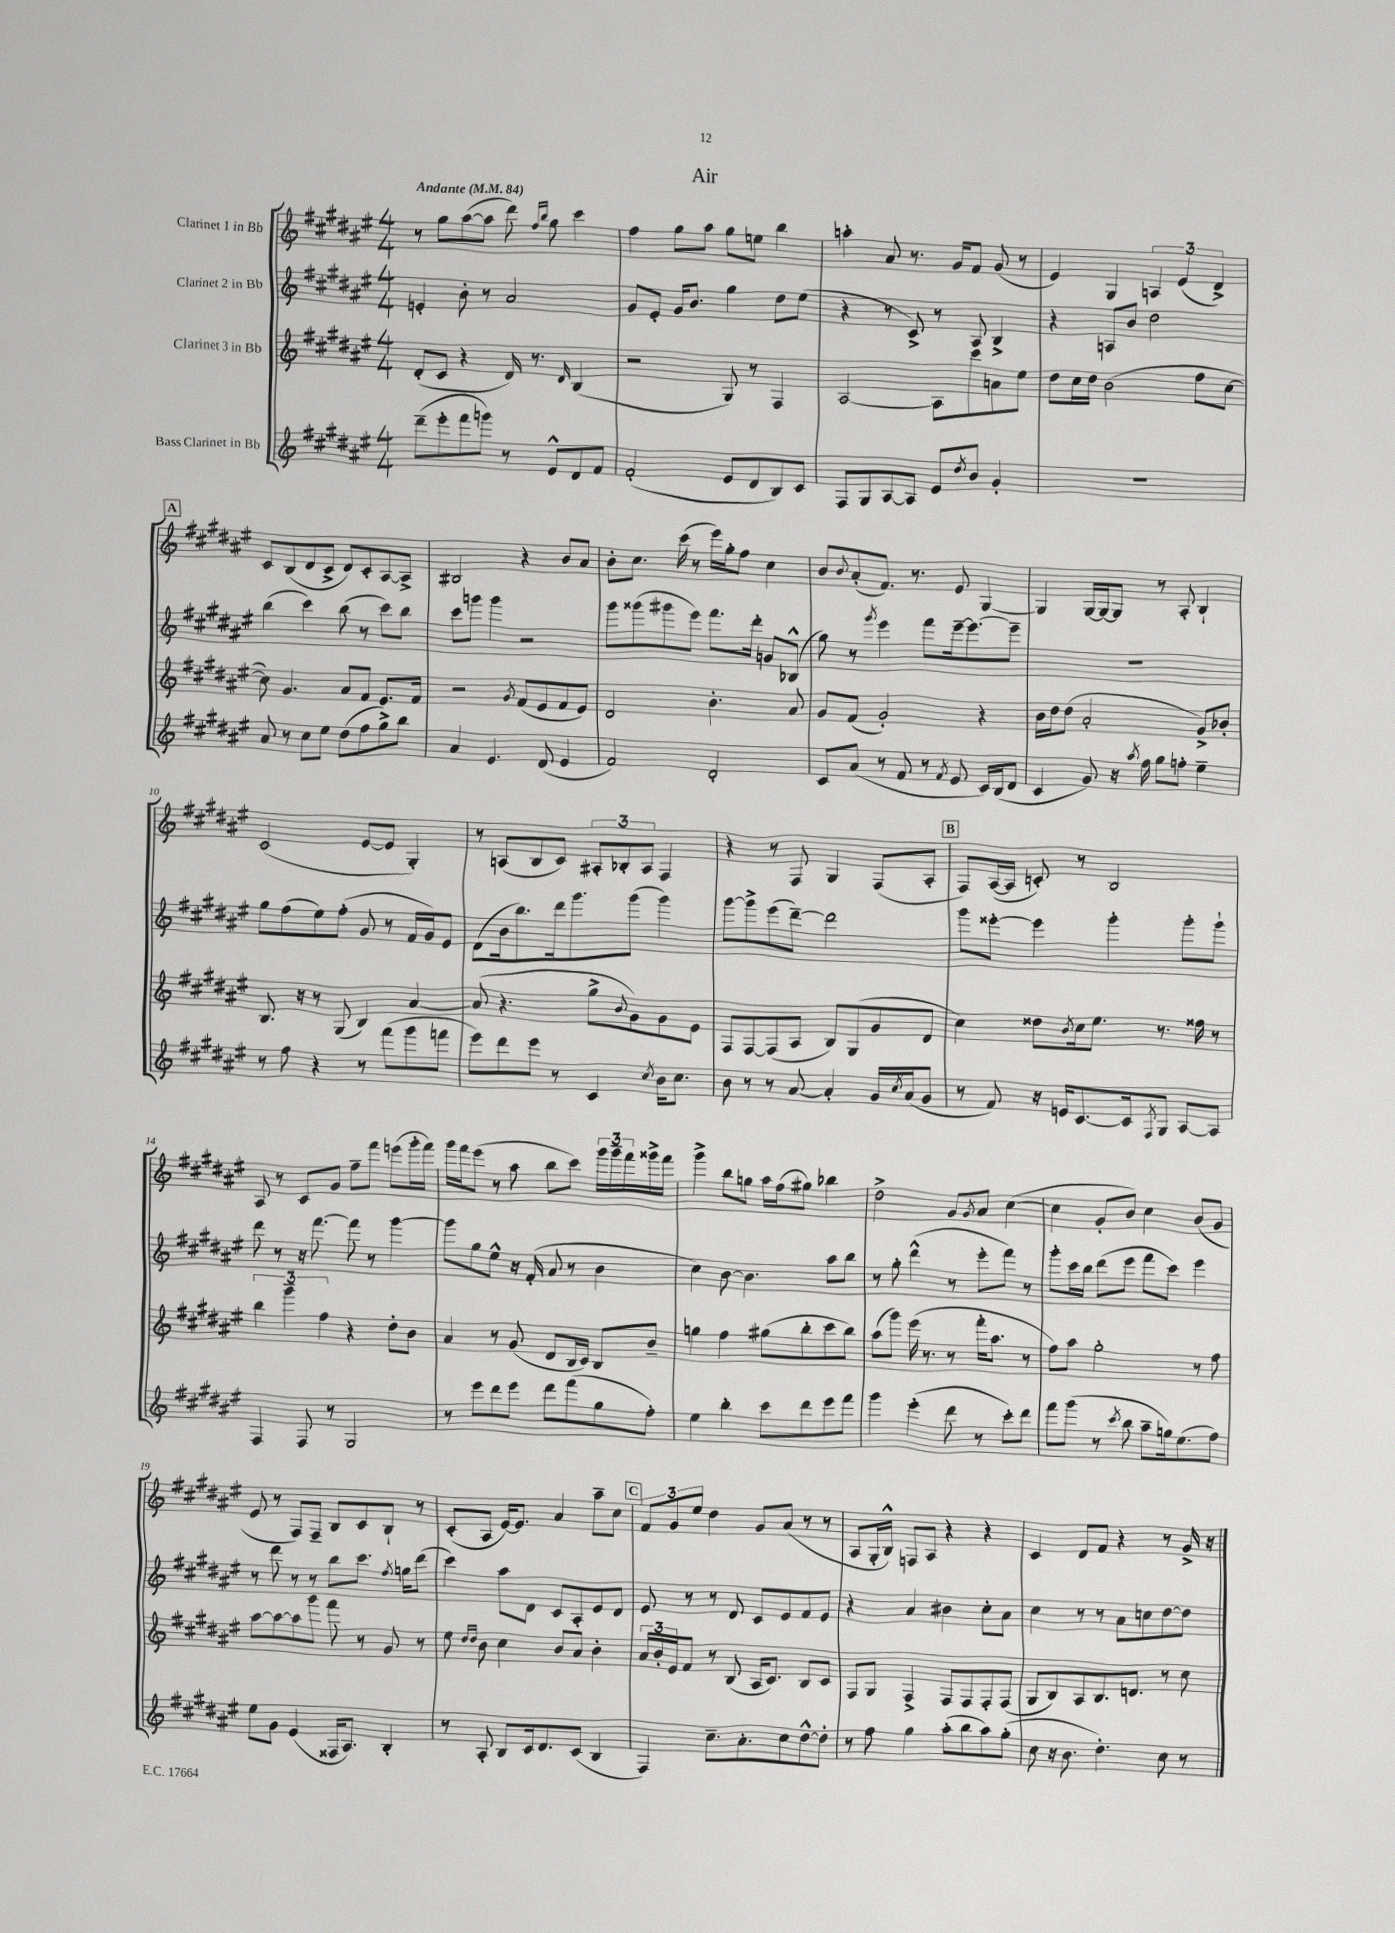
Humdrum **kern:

**kern	**kern	**kern	**kern
*staff4	*staff3	*staff2	*staff1
*clefG2	*clefG2	*clefG2	*clefG2
*k[f#c#g#d#a#e#]	*k[f#c#g#d#a#e#]	*k[f#c#g#d#a#e#]	*k[f#c#g#d#a#e#]
*M4/4	*M4/4	*M4/4	*M4/4
*MM84	*MM84	*MM84	*MM84
(8ddd#~\L	(8d#'/L	4e'/	8r
8eee#'\	8c#/J	.	8gg#\L
8fff#\	4r	8b'\	([8aa#\
8ggg\J)	.	8r	8aa#\]J
8r	16d#/)	2a#/	8ddd#\)
.	8.r	.	.
.	.	.	16qqff#/LL
.	.	.	16qqbb/JJ
8e#^^/L	.	.	8gg#\
.	16qqd#/	.	.
8d#/	(4B/	.	4ccc#\
8f#/J	.	.	.
=	=	=	=
(2f#'/	2r	8g#/L	4ff#\
.	.	8e#'/J	.
.	.	16g#/LK	8gg#\L
.	.	8.b/J	.
.	.	.	8aa#\J
8e#/L	8G#/)	4gg#\	8gg#\L
8d#/	8r	.	8ee\J
8B/)	4F#/	8dd#\L	4bb\
8c#/J	.	(8ee#\J	.
=	=	=	=
8F#/L	[2A#/	4r	4aa'\
8G#/	.	.	.
[8A#/	.	8r	8a#/
8A#/]J	.	8c#^/)	8.r
8e#/L	8A#\]L	8r	.
.	.	.	16g#/LK
8qdd#/	.	.	.
8b/J	8ccc#\	8A#/	8f#/J
4g#'/	8a\	4B^/	(8g#/
.	8ee#\J	.	8r
=	=	=	=
1r	8dd#\L	4r	4e#/)
.	16cc#\L	.	.
.	16dd#\JJ	.	.
.	(2b\	8A/L	4G#/
.	.	8b/J	.
.	.	2dd#\	6A/
.	.	.	(6e#/
.	8ff#\L	.	.
.	.	.	6d#^/)
.	[8cc#\J	.	.
=	=	=	=
8a#/	8cc#\])	(4bb\	8c#/L
8r	4.g#/	.	(8B/
8cc#\L	.	4ccc#\)	8d#/
8ee#\J	.	.	8c#^/J
(8dd#\L	8a#/L	(8bb\	8d#/L)
8ff#\	8f#/J	8r	8c#'/
8gg#^\)	8.e#/L	8ccc#\L)	[8A#/
8bb\J	.	8bb\J	8A#^/]J
.	16f#/Jk	.	.
=	=	=	=
4a#/	2r	8ccc#\L	2B#/
.	.	8ggg\J	.
4.e#/	.	4ggg\	.
.	8qg#/	.	.
.	(8f#/L	2r	4r
(8d#/	8e#/	.	.
4e#/	8f#/	.	8b/L
.	8e#/J)	.	8a#/J
=	=	=	=
2f#/)	2d#/	8ggg#\L	8b'\L
.	.	(8ggg##\	8.cc#\J
.	.	8ggg#\	.
.	.	.	(16ccc#\
.	.	8eee#\J)	8r
2d#'/	4.b'\	8.fff#\L	16eee#\LL)
.	.	.	16gg#'\J
.	.	.	8ff#\J
.	.	16ddd#'\Jk	.
.	.	8g/L	4cc#\
.	8a#/	(8B-^^/J	.
=	=	=	=
8c#/L	8g#/L	8gg#\)	8b/L
.	.	.	8qqb/
(8a#/J	(8f#/J	8r	(8a#'/
.	.	8qggg#/	.
8r	2g#'/)	4eee#\	8.f#/J)
8f#/	.	.	.
.	.	.	8.r
8r	.	8fff#\L	.
8qf#/	.	.	.
8e#/	.	[16eee#~\k	8e#/
.	.	8.eee#\_	.
16c#/LL)	4r	.	[4G#/
(16B/J	.	.	.
8d#/J	.	8eee#~\]J	.
=	=	=	=
4c#/	16b\LL	1r	4G#/]
.	16dd#\J	.	.
.	(8dd#\J	.	.
8g#/)	2a#'/	.	[16G#/LL
.	.	.	16G#/_J
16r	.	.	8G#/]J
8qaa#/	.	.	.
16ff#\	.	.	.
8gg#\L	.	.	8r
8ff'\J	.	.	8A#'/
4ee#~\	8g#^/L)	.	4B`/
.	8b-'/J	.	.
=	=	=	=
8r	8.B/	8gg#\L	(2c#/
8ff#\	.	(8ff#\	.
.	16r	.	.
4r	8r	8ee#\)	.
.	(8G#/	(8ff#'\J	.
8r	4B/)	8g#/	[8e#/L
(8fff#\L	.	8r	8e#/]J
8ggg#\	[4a#/	16f#/LL	4G#'/)
.	.	16g#/J)	.
8fff\J	.	8e#/J	.
=	=	=	=
8eee#\L)	(8a#/]	(8d#\L	8r
8ddd#\	4.r	16b\k	(8A/L
.	.	8.bb\)	.
8eee#\J	.	.	8B/
8r	.	16ddd#\k	8c#/J)
.	.	8.ggg#\	.
4c#/	8gg#^\L	.	12A#'/L
.	.	.	12B-'/
.	8qqb/	.	.
.	8g#\)	(8ggg#\J	.
.	.	.	12A#/J
8qcc#/	.	.	.
16b\LK	8g#\	4ggg#\)	4F#/
8.cc#\J	.	.	.
.	8e#\J	.	.
=	=	=	=
8b\	8F#/L	[8ggg#\L	4r
8r	[8F#/	8ggg#^\]	.
8r	(8F#/]	(8eee#\	8r
[8a#/	8A#/J	[8ddd#~\J)	8F#/
4a#'/]	8B/L)	2ddd#\]	4G#/
.	(8G#/	.	.
16g#/LL	8g#/	.	(8F#/L
8qcc#/	.	.	.
(16a#/J	.	.	.
8g#/J	8d#/J	.	8A#'/J
=	=	=	=
8r	4cc#\)	8ggg#\L	8F#/L)
8f#/)	.	[8eee##'\J	([16A#/L
.	.	.	16A#/]JJ
16r	8dd##\L	4eee##\]	8c'/)
16e/LK	.	.	.
.	8qb/	.	.
[8.c#/	16cc#\k	.	8r
.	8.ee#\J	.	.
.	.	4ggg#'\	2B/
16c#/]k	.	.	.
8qF#/	.	.	.
8G#/J	8.r	.	.
[8A#/L	.	8ggg#'\L	.
.	16ff##\	.	.
8A#/]J	8r	8ggg#`\J	.
=	=	=	=
4F#/	6bb\	8ddd#\	8A#/
.	.	8r	8r
.	6ggg#~\	.	.
8F#/	.	16r	8c#/L
.	.	[8.fff#\	.
.	6ff#\	.	.
8r	.	.	8g#/J
2G#/	4r	8fff#\]	8ff#~\L
.	.	8r	8fff#\J
.	8dd#'\L	[4ggg#\	(8eee\L
.	8b\J	.	16ggg#'\L
.	.	.	16fff#\JJ)
=	=	=	=
8r	4a#/	8ggg#\]L	16ggg#\LL
.	.	.	16fff#\J
8eee#\L	.	8gg#\	(8eee#\J
8ddd#\	8r	8ee#^^\J	8r
8eee#\J	(8g#/	16r	8aa#\
.	.	(16f#'/	.
8ddd#\L	8d#/L	8a#/	8bb\L
(8fff#\	16B/L	8r	8ccc#\J)
.	16c#/JJ)	.	.
8gg#\	8B/L	4b\	24ggg#\LL
.	.	.	24ggg#~\
.	.	.	24fff#\
8ff#'\J)	8b~/J	.	16ggg##^\
.	.	.	16fff#\JJ
=	=	=	=
4ee#\	4gg\	4cc#\)	4ggg#^\
4bb'\	4ff#\	[8b\	8bb\L
.	.	4.b\]	8gg\J
8ccc#\L	(8gg#\L	.	16aa#\LL
.	.	.	(16ff#\J
8ddd#\	8bb'\	.	8gg#\J)
8eee#\	8ccc#\	8aa#\L	4bb-\
8fff#\J	8bb\J)	8bb\J	.
=	=	=	=
4ggg#\	(8aa#\L	8r	2dd#^\
.	8ggg#\J)	8gg#'\	.
(4eee#'\	(16eee#\	(4ddd#^^\	.
.	8.r	.	.
8ddd#\	8r	8r	8g#/L
.	.	.	8qg#/
8r	16fff#'\LK	8eee#'\L	8a#/J
.	8.aa#\J	.	.
8ccc#'\L)	.	8fff#\J)	([4cc#\
8ddd#\J	8r	8r	.
=	=	=	=
8fff#\L	8ff#\L)	8ggg#'\L	4cc#\]
(8ggg#\J	8aa#\J	16ccc#\L	.
.	.	16bb\JJ	.
8r	2gg#'\	(8ddd#\L	8g#'/L
8qccc#/	.	.	.
8bb\	.	8eee#\J	8b/J)
8aa#~\L	.	8fff#\L	4cc#\
16gg\k)	.	8ccc#\J)	.
(8.ee#\	.	.	.
.	8r	4eee#\	(8b/L
8ff#\J)	8ff#\	.	8g#/J
=	=	=	=
8ee#\L	[8aa#\L	8r	8e#/
8g#\J	8aa#\_	8ddd#\	8r
(4e#/	8aa#\]	8r	8F#/L)
.	8ggg#\J	8r	8F#~/J
16F##/LK	8fff#\	8bb\L	8B/L
8.A#/J)	.	.	.
.	8r	8.ccc#\J	8c#/
4B'/	8g#/	.	8B`/J
.	.	8qff#/	.
.	.	16gg\LK	.
.	8r	(8ddd#\J	8r
=	=	=	=
8r	8ee#\	4ccc#\)	(8c#'/L
.	16qqdd#/LL	.	.
.	16qqdd#/JJ	.	.
8A#'/	8b\	.	8A#/J
8B/L	4cc#\	8aa#\L	[16e#/LK)
.	.	.	8.e#/]J
16c#/k	.	8d#\J	.
8.d#/	.	.	.
.	8b/L	8c#/L	4a#/
(8c#/J	8a#/J	8A#'/	.
4B/	4b'\	8e#/	8aa#~\L
.	.	8d#/J	8cc#\J
=	=	=	=
4F#/)	24a#/LL	8e#/	12f#/L
.	24b'/	.	.
.	24e#/J	.	12g#/
.	8f#/J	8r	.
.	.	.	12ee#/J
8.cc#~\L	8r	8r	4dd#\
.	(8B/	8d#/	.
8.a#'\	.	.	.
.	16A#/LK	8c#/L	8g#/L
.	8.c#/J)	.	.
8cc#\	.	8e#/	(8a#/J
[8dd#^^\	8B/L	8f#/	8r
8dd#'\]J	8c#/J	8e#/J	8r
=	=	=	=
8r	8F#/L	4r	8A#/L
8ff#\	8G#/J	.	16G#'/L
.	.	.	16B^^/JJ)
4gg#\	4F#^/	4a#/	8F/L
.	.	.	8A#/J
(8aa#'\L	8F#/L	4b#\	4r
8bb\	8F#/	.	.
8aa#\)	8F#'/	8cc#'\L	4r
(8gg#'\J	(8F#/J	8a#\J	.
=	=	=	=
8cc#\	8G#/L	4cc#\	4c#/
16r	8B/)	.	.
8.b\	.	.	.
.	8A#/	8r	8d#/L
4.dd#'\)	8.B/	8r	8f#/J
.	.	8a#\L	4r
.	8.d/J	.	.
.	.	8cc\	.
8cc#\	8r	[8dd#\	8r
8r	8cc#\	8dd#\]J	16g#^/
.	.	.	16r
==	==	==	==
*-	*-	*-	*-
